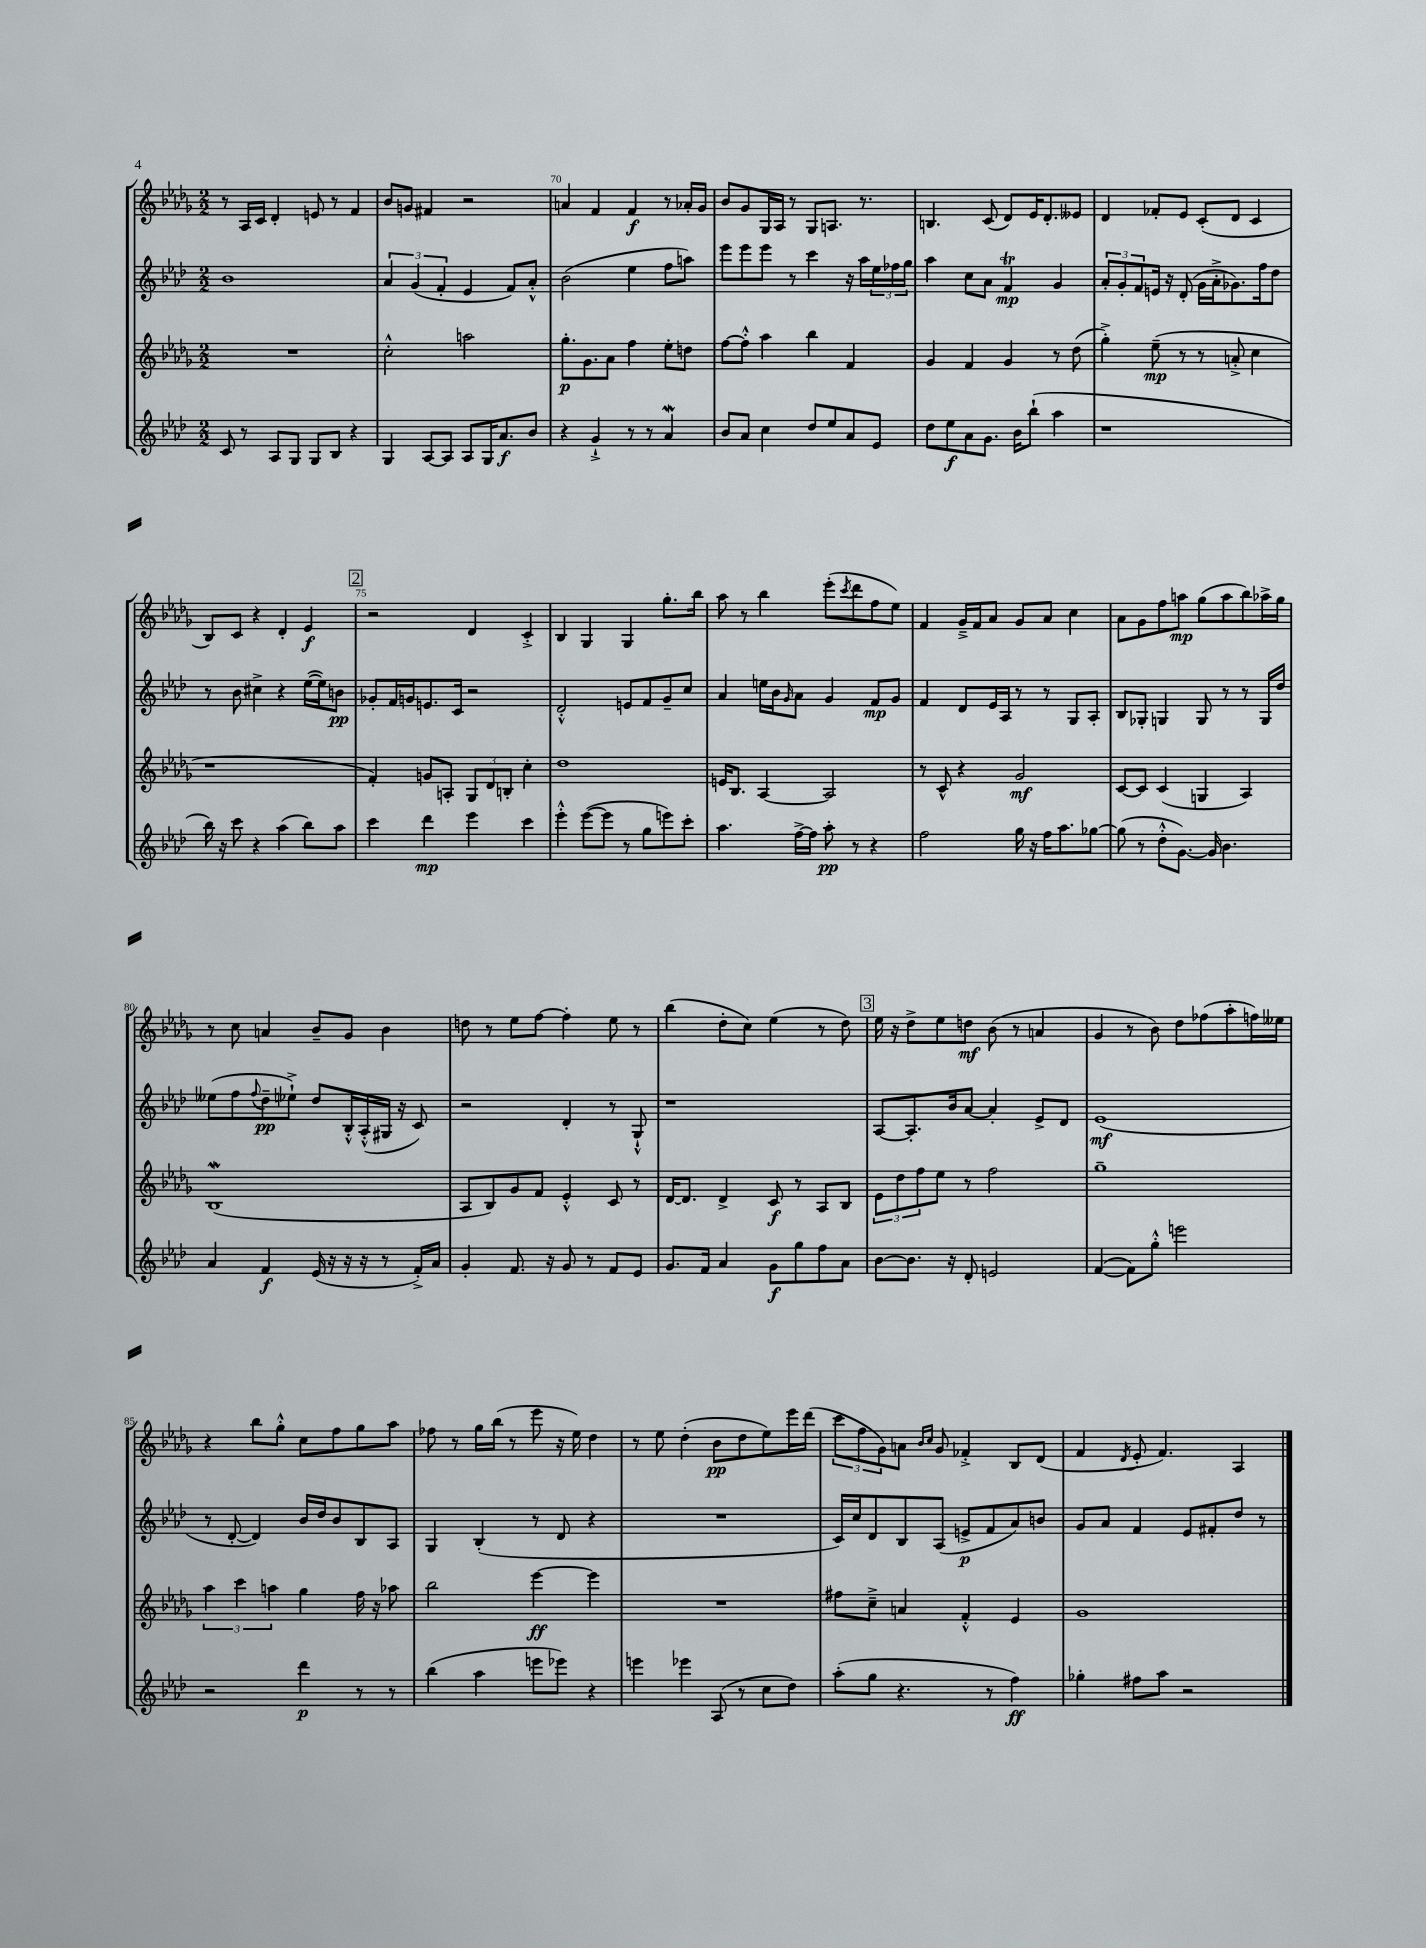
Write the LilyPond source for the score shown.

<<
\new StaffGroup <<
\new Staff = "s0" {
    \clef treble \key des \major \numericTimeSignature \time 2/2
    r8 aes16 c'16 des'4-. e'8 r8 f'4 |
    bes'8 g'8 fis'4 r2 |
    a'4 f'4 f'4\f r8 aes'16-. ges'16 |
    bes'8 ges'8 ges16 aes16 r8 ges8 a8. r8. |
    b4. c'8( des'8) ees'16 des'8.-. eeses'8 |
    des'4 fes'8-. ees'8 c'8-.( des'8 c'4 |
    bes8) c'8 r4 des'4-. ees'4\f |
    \mark \markup { \box "2" } r2 des'4 c'4-.-> |
    bes4 ges4 ges4 ges''8.-. bes''16 |
    aes''8 r8 bes''4 ees'''8-.( \acciaccatura { c'''8 } des'''8 f''8 ees''8) |
    f'4 ges'16---> f'16 aes'8 ges'8 aes'8 c''4 |
    aes'8 ges'8 f''8 a''8\mp ges''8( a''8 bes''8) aes''16-> ges''16 |
    r8 c''8 a'4 bes'8-- ges'8 bes'4 |
    d''8 r8 ees''8 f''8~ f''4-. ees''8 r8 |
    bes''4( des''8-. c''8) ees''4( r8 des''8) |
    \mark \markup { \box "3" } ees''16 r16 des''8-> ees''8 d''8\mf bes'8( r8 a'4 |
    ges'4 r8 bes'8) des''8 fes''8( aes''8-. f''16) eeses''16 |
    r4 bes''8 ges''8-.-^ c''8 f''8 ges''8 aes''8 |
    fes''8 r8 ges''16 bes''16( r8 ees'''8 r16 ees''16) des''4 |
    r8 ees''8 des''4-.( bes'8\pp des''8 ees''8) ees'''16 des'''16( |
    \tuplet 3/2 { c'''8 f''8 ges'8) } a'8 \grace { bes'16 c''16 } ges'8 fes'4-.-> bes8 des'8( |
    f'4 \acciaccatura { des'8 } ees'8-. f'4.) aes4 \bar "|." |
}
\new Staff = "s1" {
    \clef treble \key aes \major \numericTimeSignature \time 2/2
    bes'1 |
    \tuplet 3/2 { aes'4 g'4( f'4-. } ees'4 f'8) aes'8-.-^ |
    bes'2( ees''4 f''8 a''8) |
    ees'''8 ees'''8 ees'''8 r8 c'''4 r16 aes''16 \tuplet 3/2 { ees''16 fes''16 g''16 } |
    aes''4 c''8 aes'8 f'4\trill\mp g'4 |
    \tuplet 3/2 { aes'8-. g'8-. f'8 } e'16 r16 des'8-.( g'16 aes'16-.-> ges'8.) f''16 des''8 |
    r8 bes'8 cis''4-> r4 ees''16~( ees''16) b'8\pp |
    \mark \markup { \box "2" } ges'8-. f'16 g'16 e'8. c'16 r2 |
    des'2-.-^ e'8 f'8 g'8-- c''8 |
    aes'4 e''16 bes'16 \grace { g'16 } aes'8 g'4 f'8\mp g'8 |
    f'4 des'8 ees'16 aes16 r8 r8 g8 aes8-. |
    bes8 ges8-. g4 g8 r8 r8 g16 des''16 |
    eeses''8( f''8 \appoggiatura { f''8 } des''8--\pp ees''8-!->) des''8 bes16-.-^ aes16-.-^( gis16 r16 c'8) |
    r2 des'4-. r8 g8-!-^ |
    r1 |
    \mark \markup { \box "3" } aes8~ aes8.-. bes'16 aes'8~ aes'4-. ees'8-> des'8 |
    ees'1\mf( |
    r8 des'8~-. des'4) bes'16 des''16 bes'8 bes8 aes8 |
    g4 bes4-.( r8 des'8 r4 |
    R1 |
    c'16) c''16 des'8 bes8 aes8( e'8->\p f'8 aes'8) b'8 |
    g'8 aes'8 f'4 ees'8 fis'8-. des''8 r8 \bar "|." |
}
\new Staff = "s2" {
    \clef treble \key des \major \numericTimeSignature \time 2/2
    R1 |
    c''2-.-^ a''2 |
    ges''8.-.\p ges'8. aes'8 f''4 ees''8-. d''8 |
    f''8~ f''8-.-^ aes''4 bes''4 f'4 |
    ges'4 f'4 ges'4 r8 des''8( |
    ges''4-.->) ees''8--\mp( r8 r8 a'8-.-> c''4 |
    r1 |
    \mark \markup { \box "2" } f'4-.) g'8 a8-. \tuplet 3/2 { ges8 des'8 b8-. } c''4-. |
    des''1 |
    e'16 bes8. aes4~ aes2 |
    r8 c'8-^ r4 ges'2\mf |
    c'8~ c'8 c'4( g4 aes4) |
    bes1\mordent( |
    aes8 bes8) ges'8 f'8 ees'4-.-^ c'8 r8 |
    des'16~ des'8. des'4-> c'8\f r8 aes8 bes8 |
    \mark \markup { \box "3" } \tuplet 3/2 { ees'8 des''8 f''8 } ees''8 r8 f''2 |
    ges''1-- |
    \tuplet 3/2 { aes''4 c'''4 a''4 } ges''4 f''16 r16 aes''8 |
    bes''2 ees'''4~\ff ees'''4 |
    R1 |
    fis''8 c''8---> a'4 f'4-.-^ ees'4 |
    ges'1 \bar "|." |
}
\new Staff = "s3" {
    \clef treble \key aes \major \numericTimeSignature \time 2/2
    c'8 r8 aes8 g8 g8 bes8 r4 |
    g4 aes8~ aes8 aes8 g16 aes'8.\f bes'8 |
    r4 g'4-!-> r8 r8 aes'4\mordent |
    bes'8 aes'8 c''4 des''8 ees''8 aes'8 ees'8 |
    des''8 ees''8\f aes'8 g'8. bes'16 bes''8-!( aes''4 |
    r1 |
    bes''16) r16 c'''8 r4 aes''4( bes''8) aes''8 |
    \mark \markup { \box "2" } c'''4 des'''4\mp ees'''4 c'''4 |
    ees'''4-.-^ ees'''8~( ees'''8 r8 g''8 e'''8) c'''8-. |
    aes''4. f''16~-> f''16 aes''8-.\pp r8 r4 |
    f''2 g''16 r16 f''16 aes''8. ges''8~ |
    ges''8( r8 des''8-.-^ g'8.~) g'16 bes'4. |
    aes'4 f'4\f ees'16( r16 r16 r16 r8 f'16-.->) aes'16 |
    g'4-. f'8. r16 g'8 r8 f'8 ees'8 |
    g'8. f'16 aes'4 g'8\f g''8 f''8 aes'8 |
    \mark \markup { \box "3" } bes'8~ bes'8. r16 des'8-. e'2 |
    f'4~( f'8) g''8-.-^ e'''2 |
    r2 des'''4\p r8 r8 |
    bes''4( aes''4 e'''8 ees'''8) r4 |
    e'''4 ees'''4 aes8( r8 c''8 des''8) |
    aes''8-.( g''8 r4. r8 f''4\ff) |
    ges''4-. fis''8 aes''8 r2 \bar "|." |
}
>>
>>
\layout { \context { \Score currentBarNumber = #68 \override BarNumber.break-visibility = ##(#f #t #t) barNumberVisibility = #(every-nth-bar-number-visible 5) } }
